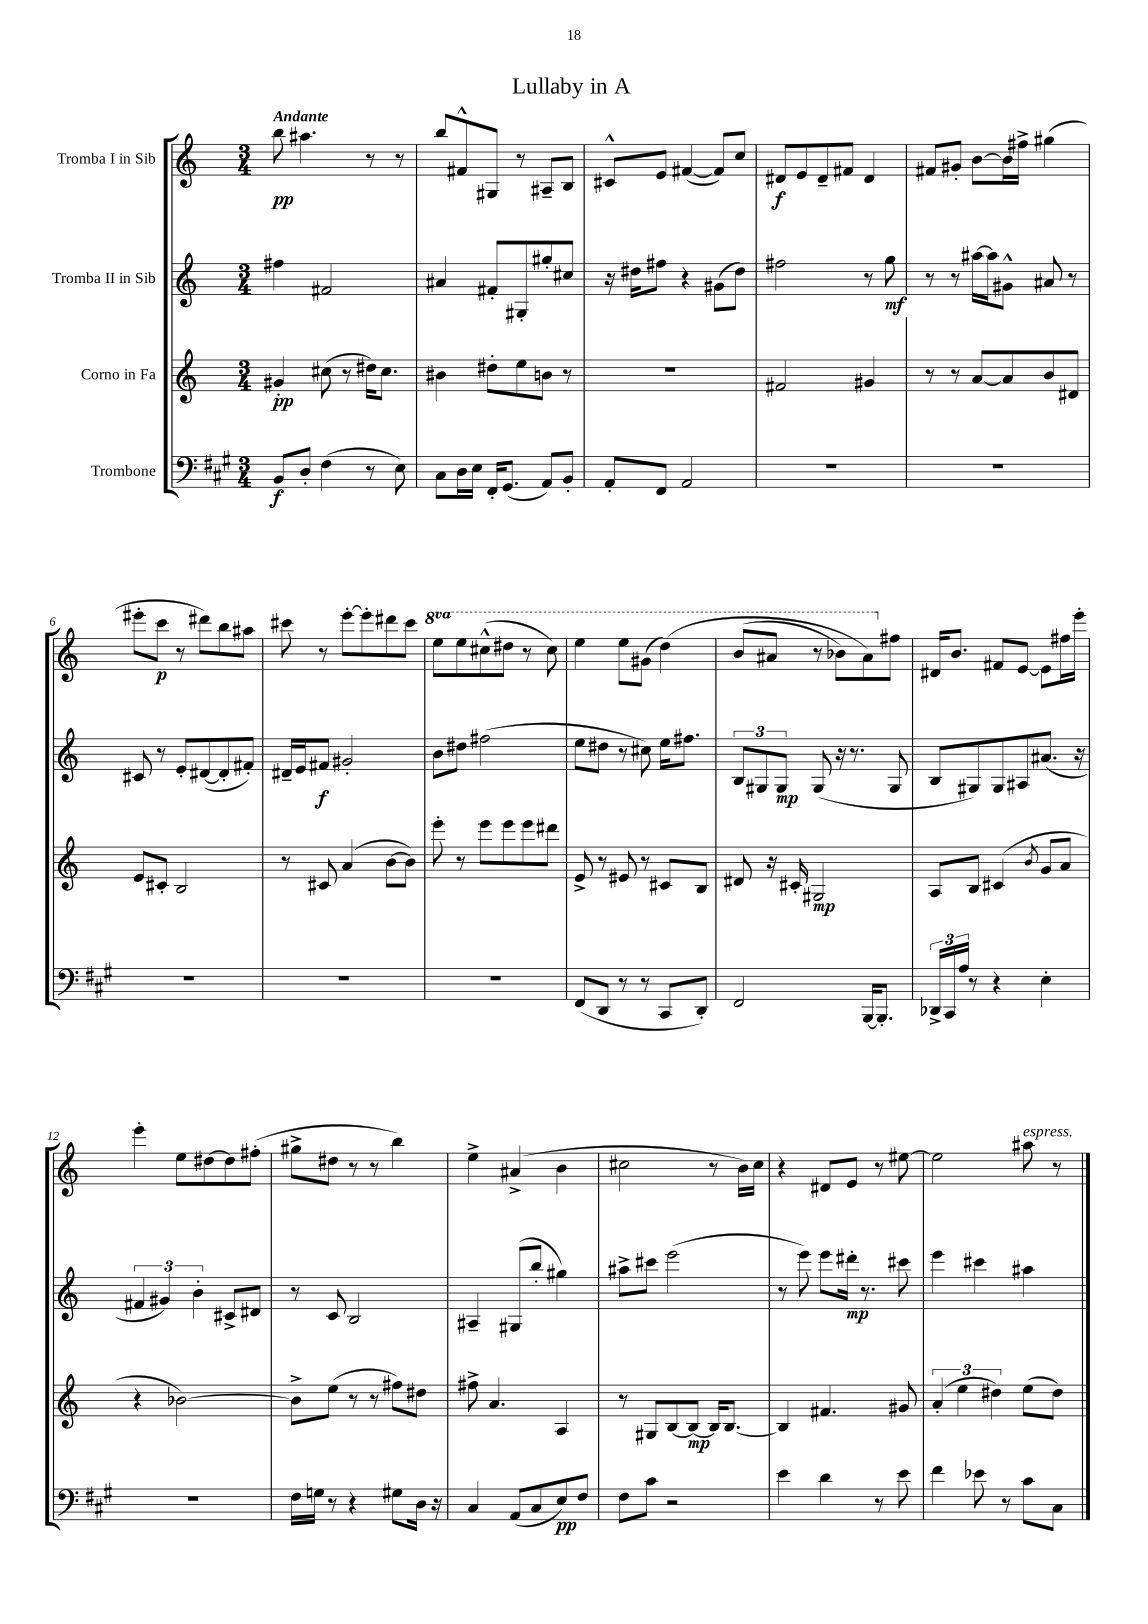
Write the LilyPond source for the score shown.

\header { title = "Lullaby in A" }
<<
\new StaffGroup <<
\new Staff = "s0" \with { instrumentName = "Tromba I in Sib" } {
    \clef treble \key c \major \numericTimeSignature \time 3/4 \set Staff.ottavationMarkups = #ottavation-simple-ordinals \tempo "Andante"
    b''8\pp ais''4. r8 r8 |
    b''8 fis'8-^ gis8 r8 ais8-- b8 |
    cis'8-^ e'8 fis'4~( fis'8) c''8 |
    dis'8\f e'8 dis'8-- fis'8 dis'4 |
    fis'8 gis'8-. b'8~ b'16 fis''16-> gis''4( |
    eis'''8-. c'''8\p r8 dis'''8) b''8 ais''8 |
    cis'''8 r8 e'''8~-. e'''8-. dis'''8 cis'''8 |
    \ottava #1 e'''8 e'''8 cis'''8-^( dis'''8 r8 cis'''8) |
    e'''4 e'''8 gis''8( d'''4)\( |
    b''8( ais''8 r8 bes''8) ais''8\) \ottava #0 fis''8 |
    dis'16 b'8. fis'8 e'8~ e'8 fis''16 e'''16-. |
    e'''4-. e''8 dis''8~ dis''8 fis''8-.( |
    gis''8-> dis''8 r8 r8 b''4) |
    e''4-> ais'4->( b'4 |
    cis''2 r8 b'16) cis''16 |
    r4 dis'8 e'8 r8 eis''8~ |
    eis''2 ais''8^\markup { \italic "espress." } r8 \bar "|." |
}
\new Staff = "s1" \with { instrumentName = "Tromba II in Sib" } {
    \clef treble \key c \major \numericTimeSignature \time 3/4
    fis''4 fis'2 |
    ais'4 fis'8-. gis8-. gis''8-. cis''8 |
    r16 dis''16 fis''8 r4 gis'8( dis''8) |
    fis''2 r8 g''8\mf |
    r8 r8 ais''16~ ais''16 gis'8-^ ais'8 r8 |
    cis'8 r8 e'8-. dis'8~( dis'8-. fis'8-.) |
    dis'16-- e'16 fis'8\f gis'2-. |
    b'8 dis''8 fis''2( |
    e''8 dis''8 r8 cis''8) e''16 fis''8. |
    \tuplet 3/2 { b8 gis8 gis8\mp } gis8( r16 r8. gis8 |
    b8 gis8) gis8 ais8 ais'8.( r16 |
    \tuplet 3/2 { fis'4 gis'4) b'4-. } cis'8-> dis'8 |
    r8 c'8 b2 |
    ais4-- gis8( b''8-. gis''4) |
    ais''8-> cis'''8 e'''2( |
    r8 e'''8) e'''8 dis'''16-.\mp r8. cis'''8 |
    e'''4 cis'''4 ais''4 \bar "|." |
}
\new Staff = "s2" \with { instrumentName = "Corno in Fa" } {
    \clef treble \key c \major \numericTimeSignature \time 3/4
    gis'4-.\pp cis''8( r8 dis''16) cis''8. |
    bis'4 dis''8-. e''8 b'8 r8 |
    R2. |
    fis'2 gis'4 |
    r8 r8 a'8~ a'8 b'8 dis'8 |
    e'8 cis'8-. b2 |
    r8 cis'8 a'4( b'8~ b'8) |
    e'''8-. r8 e'''8 e'''8 e'''8 dis'''8 |
    e'8-> r8 eis'8 r8 cis'8 b8 |
    dis'8 r16 cis'16-. gis2\mp |
    a8 b8 cis'4( \acciaccatura { b'8 } g'8 a'8 |
    r4 bes'2~) |
    bes'8-> e''8( r8 r8 fis''8) dis''8 |
    fis''8-> a'4. a4 |
    r8 gis8 b8~ b8~\mp b16 b8.~ |
    b4 fis'4. gis'8 |
    \tuplet 3/2 { a'4-.( e''4 dis''4) } e''8( dis''8) \bar "|." |
}
\new Staff = "s3" \with { instrumentName = "Trombone" } {
    \clef bass \key a \major \numericTimeSignature \time 3/4
    b,8\f d8-. fis4( r8 e8) |
    cis8 d16 e16 fis,16-. gis,8.( a,8) b,8-. |
    a,8-. fis,8 a,2 |
    R2. |
    R2. |
    R2. |
    R2. |
    R2. |
    fis,8( d,8 r8 r8 cis,8 d,8-.) |
    fis,2 b,,16~ b,,8.-. |
    \tuplet 3/2 { des,16-> cis,16 a16 } r8 r4 e4-. |
    R2. |
    fis16 g16 r8 r4 gis8 d16 r16 |
    cis4 a,8( cis8 e8\pp) fis8 |
    fis8 cis'8 r2 |
    e'4 d'4 r8 e'8 |
    fis'4 ees'8 r8 cis'8 cis8 \bar "|." |
}
>>
>>
